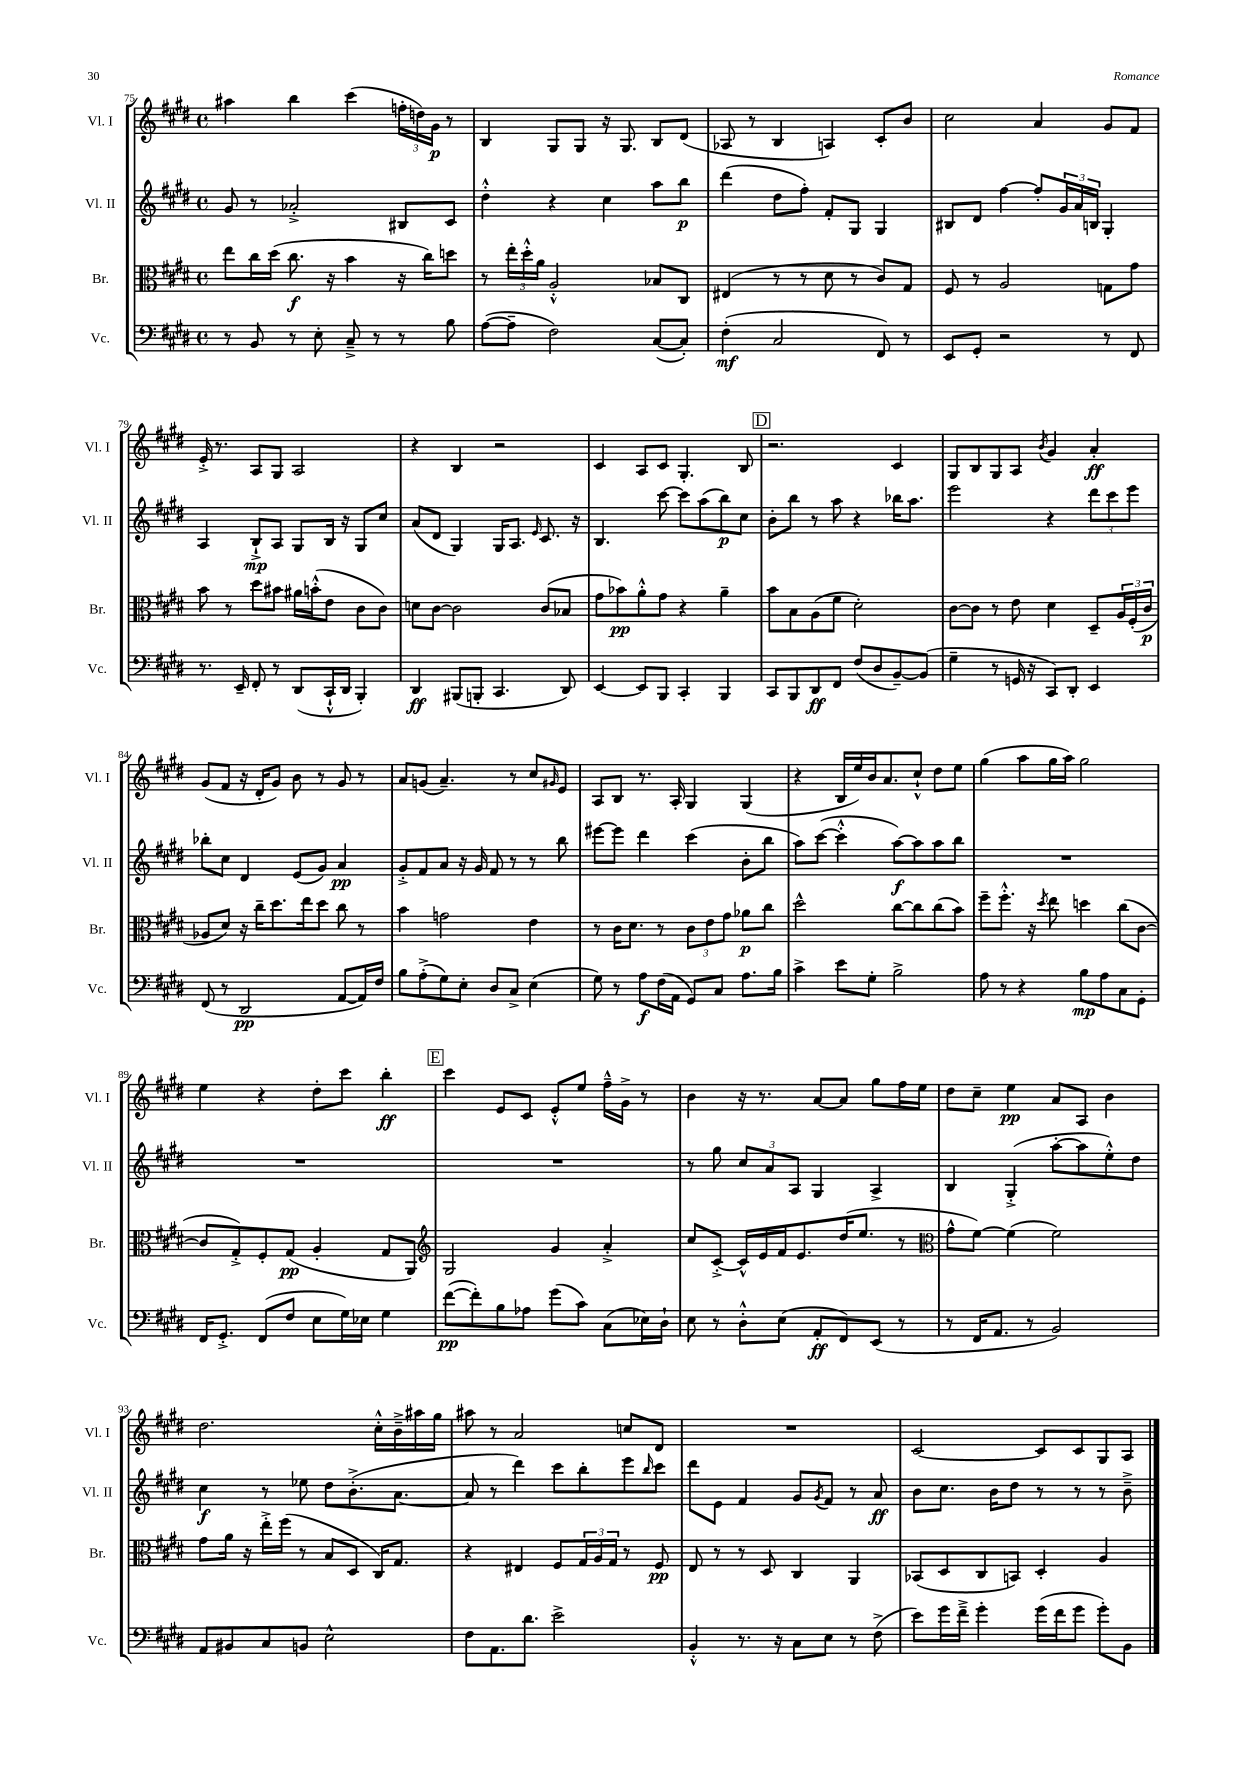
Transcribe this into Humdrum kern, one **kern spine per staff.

**kern	**kern	**kern	**kern
*staff4	*staff3	*staff2	*staff1
*clefF4	*clefC3	*clefG2	*clefG2
*k[f#c#g#d#]	*k[f#c#g#d#]	*k[f#c#g#d#]	*k[f#c#g#d#]
*M4/4	*M4/4	*M4/4	*M4/4
*met(c)	*met(c)	*met(c)	*met(c)
8r	8ee\L	8g#/	4aa#\
8BB/	16cc#\L	8r	.
.	(16dd#\JJ	.	.
8r	8.cc#\	2a-'^/	4bb\
8E'\	.	.	.
.	16r	.	.
8C#~^/	4b\	.	(4ccc#\
8r	.	.	.
8r	16r	8B#/L	24ff'\LL
.	.	.	24dd\)
.	16cc#\LK)	.	.
.	.	.	24g#\JJ
8B\	8dd\J	8c#/J	8r
=	=	=	=
([8A\L	8r	4dd#'^^\	4B/
8A~\]J	24ee'\LL	.	.
.	24dd#'^^\	.	.
.	24a\JJ	.	.
2F#\)	2A'^^/	4r	8G#/L
.	.	.	8G#/J
.	.	4cc#\	16r
.	.	.	8.G#/
([8C#/L	8B-/L	8aa\L	8B/L
8C#'/]J)	8C#/J	8bb\J	(8d#/J
=	=	=	=
(4F#'\	(4E#/	(4ddd#\	8A-/
.	.	.	8r
2C#/	8r	8dd#\L	4B/
.	8r	8ff#'\J)	.
.	8d#\	8f#'/L	4A/)
.	8r	8G#/J	.
8FF#/)	8c#/L)	4G#/	8c#'/L
8r	8G#/J	.	8b/J
=	=	=	=
8EE/L	8F#/	8B#/L	2cc#\
8GG#'/J	8r	8d#/J	.
2r	2A/	[4ff#\	.
.	.	8ff#'/]L	4a/
.	.	24g#/L	.
.	.	24a/	.
.	.	24B/JJ	.
8r	8G\L	4G#'/	8g#/L
8FF#/	8g#\J	.	8f#/J
=	=	=	=
8.r	8b\	4A/	16e'^/
.	.	.	8.r
.	8r	.	.
16EE~/	.	.	.
8FF#'/	8dd#\L	8B`^/L	8A/L
8r	8b#\J	8A/J	8G#/J
(8DD#/L	16a#\LL	8G#/L	2A/
.	(16b'^^\J	.	.
16CC#`^^/L	8e\J	16B/Jk	.
16DD#/JJ	.	16r	.
4BBB'/)	8c#\L	8G#/L	.
.	8c#\J)	8cc#/J	.
=	=	=	=
4DD#/	8d\L	(8a/L	4r
.	[8c#\J	8d#/J	.
(8BBB#/L	2c#\]	4G#/)	4B/
8BBB'/J	.	.	.
4.CC#/	.	16G#/LK	2r
.	.	8.A/J	.
.	.	16qqe/	.
.	(8c#/L	8.c#/	.
8DD#/)	8B-/J	.	.
.	.	16r	.
=	=	=	=
[4EE/	8g#\L	4.B/	4c#/
.	8b-\)	.	.
8EE/]L	8a'^^\	.	8A/L
8BBB/J	8g#\J	[8ccc#\	8c#/J
4CC#'/	4r	8ccc#\]L	4.G#'/
.	.	(8aa\	.
4BBB/	4a~\	8bb\)	.
.	.	8cc#\J	8B/
=	=	=	=
8CC#/L	8b\L	8b'\L	2.r
8BBB/	8B\	8bb\J	.
8DD#/	(8A\	8r	.
8FF#/J	8f#\J	8aa\	.
(8F#/L	2d#'\)	4r	.
8D#/	.	.	.
[8BB~/)	.	16bb-\LK	4c#/
.	.	8.aa\J	.
(8BB/]J	.	.	.
=	=	=	=
4G#~\	[8c#\L	2eee\	8G#/L
.	8c#\]J	.	8B/
8r	8r	.	8G#/
16GG/	8e\	.	8A/J
16r	.	.	.
.	.	.	8qb/
8CC#/L)	4d#\	4r	4g#/
8DD#'/J	.	.	.
4EE/	8D#~/L	12ddd#\L	4a'/
.	.	12ccc#\	.
.	24A/L	.	.
.	(24F#'/	12eee\J	.
.	24c#/JJ	.	.
=	=	=	=
(8FF#/	8A-/L	8bb-'\L	(8g#/L
8r	8d#/J)	8cc#\J	8f#/J
2DD#/	16r	4d#/	16r
.	16cc#~\LK	.	16d#'/LK
.	8.dd#\	.	8g#/J)
.	.	(8e/L	8b\
.	16ee\k	.	.
.	8dd#\J	8g#/J)	8r
[8AA/L	8cc#\	4a/	8g#/
16AA/]L)	8r	.	8r
16F#/JJ	.	.	.
=	=	=	=
8B\L	4b\	8g#'^/L	8a/L
(8A'^\	.	8f#/	(8g/J
8G#\)	2g\	8a/J	4.a~/)
8E'\J	.	16r	.
.	.	16g#/	.
8D#/L	.	8f#/	.
8C#^/J	.	8r	8r
(4E\	4e\	8r	8cc#/L
.	.	.	16qqg#/
.	.	8bb\	8e/J
=	=	=	=
8G#\)	8r	[8eee#\L	8A/L
8r	16c#\LK	8eee#\]J	8B/J
.	8.d#\J	.	.
8A\L	.	4ddd#\	8.r
(16F#\L	8r	.	.
16AA\JJ	.	.	16A'/
8GG#/L)	12c#\L	(4ccc#\	4G#/
.	12e\	.	.
8C#/J	.	.	.
.	12g#\J	.	.
8.A\L	8a-\L	8b'\L	(4G#/
.	8cc#\J	8bb\J	.
16B\Jk	.	.	.
=	=	=	=
4c#^\	2dd#^^\	8aa\L)	4r
.	.	([8ccc#\J	.
8e\L	.	4ccc#'^^\]	16B/LL
.	.	.	16ee/)
8G#'\J	.	.	16b/J
.	.	.	8.a/
2B^\	[8cc#\L	[8aa\L)	.
.	8cc#\]	8aa\]	8cc#`^^/J
.	(8cc#\	8aa\	8dd#\L
.	8b\J)	8bb\J	8ee\J
=	=	=	=
8A\	8ff#~\L	1r	(4gg#\
8r	8.ff#'^^\J	.	.
4r	.	.	8aa\L
.	16r	.	.
.	8qdd#/	.	.
.	8ee\	.	16gg#\L
.	.	.	16aa\JJ)
8B\L	4dd\	.	2gg#\
8A\	.	.	.
8C#\	(8cc#\L	.	.
8GG#'\J	[8c#\J	.	.
=	=	=	=
16FF#/LK	8c#/]L	1r	4ee\
8.GG#'^/J	.	.	.
.	8G#'^/)	.	.
(8FF#/L	8F#'/	.	4r
8F#/J	(8G#/J	.	.
8E\L	4A'/	.	8dd#'\L
16G#\L)	.	.	8ccc#\J
16E-\JJ	.	.	.
4G#\	8G#/L	.	4bb'\
.	8AA/J)	.	.
=	=	=	=
*	*clefG2	*	*
([8f#\L	2G#/	1r	4ccc#\
8f#'\])	.	.	.
8B\	.	.	8e/L
8A-\J	.	.	8c#/J
(8g#\L	4g#/	.	8e'^^/L
8c#\J)	.	.	8ee/J
(8C#\L	4a'^/	.	16ff#~^^\LL
.	.	.	16g#^\JJ
16E-\L)	.	.	8r
16D#`\JJ	.	.	.
=	=	=	=
8E\	8cc#/L	8r	4b\
8r	[8c#'^/J	8gg#\	.
8D#'^^\L	16c#^^/]LL	12cc#/L	16r
.	16e/	.	8.r
.	.	12a/	.
(8E\J	16f#/J	.	.
.	.	12A/J	.
.	8.e/	.	.
8AA'/L	.	4G#/	[8a/L
8FF#/)	(16dd#/K	.	8a/]J
.	8.ee/J	.	.
(8EE/J	.	4A^/	8gg#\L
8r	8r	.	16ff#\L
.	.	.	16ee\JJ
=	=	=	=
*	*clefC3	*	*
8r	8g#^^\L	4B/	8dd#\L
16FF#/LK	[8f#\J)	.	8cc#~\J
8.AA/J	.	.	.
.	(4f#\]	(4G#'^/	4ee\
8r	.	.	.
2BB/)	2f#\)	[8aa'\L	8a/L
.	.	8aa\]	8A/J
.	.	8ee'^^\)	4b\
.	.	8dd#\J	.
=	=	=	=
8AA/L	8g#\L	4cc#\	2.dd#\
8BB#/	16a\Jk	.	.
.	16r	.	.
8C#/	16ee'^\LL	8r	.
.	(16ff#\JJ	.	.
8BB/J	8r	8ee-\	.
2E^^\	8B/L	8dd#\L	.
.	8D#/J	(8.b'^\	.
.	16C#/LK)	.	16cc#'^^\LL
.	8.G#/J	[8.a\J	16b~^\
.	.	.	16aa#\
.	.	.	16gg#\JJ
=	=	=	=
8F#\L	4r	8a/]	8aa#\
8.AA\	.	8r	8r
.	4E#/	4ddd#\)	2a/
8.d#\J	.	.	.
2e^\	8F#/L	8ccc#\L	.
.	24G#/L	8bb'\	.
.	24A/	.	.
.	24G#/JJ	.	.
.	8r	8eee\	8cc/L
.	.	16qqbb/	.
.	8F#/	8ccc#\J	8d#/J
=	=	=	=
4BB'^^/	8E/	8ddd#\L	1r
.	8r	8e\J	.
8.r	8r	4f#/	.
.	8D#/	.	.
16r	.	.	.
8C#\L	4C#/	8g#/L	.
.	.	8qg#/	.
8E\J	.	8f#/J	.
8r	4AA/	8r	.
(8F#^\	.	8a/	.
=	=	=	=
8e\L)	(8BB-/L	8b\L	[2c#/
16g#\L	8D#/	8.cc#\J	.
16f#~^\JJ	.	.	.
4g#'\	8C#/	.	.
.	.	16b\LK	.
.	8BB/J)	8dd#\J	.
(16g#\LL	4D#'/	8r	8c#/]L
16f#\J	.	.	.
8g#\J	.	8r	8c#/
8g#'\L)	4A/	8r	8G#/
8BB\J	.	8b~^\	8A/J
==	==	==	==
*-	*-	*-	*-
